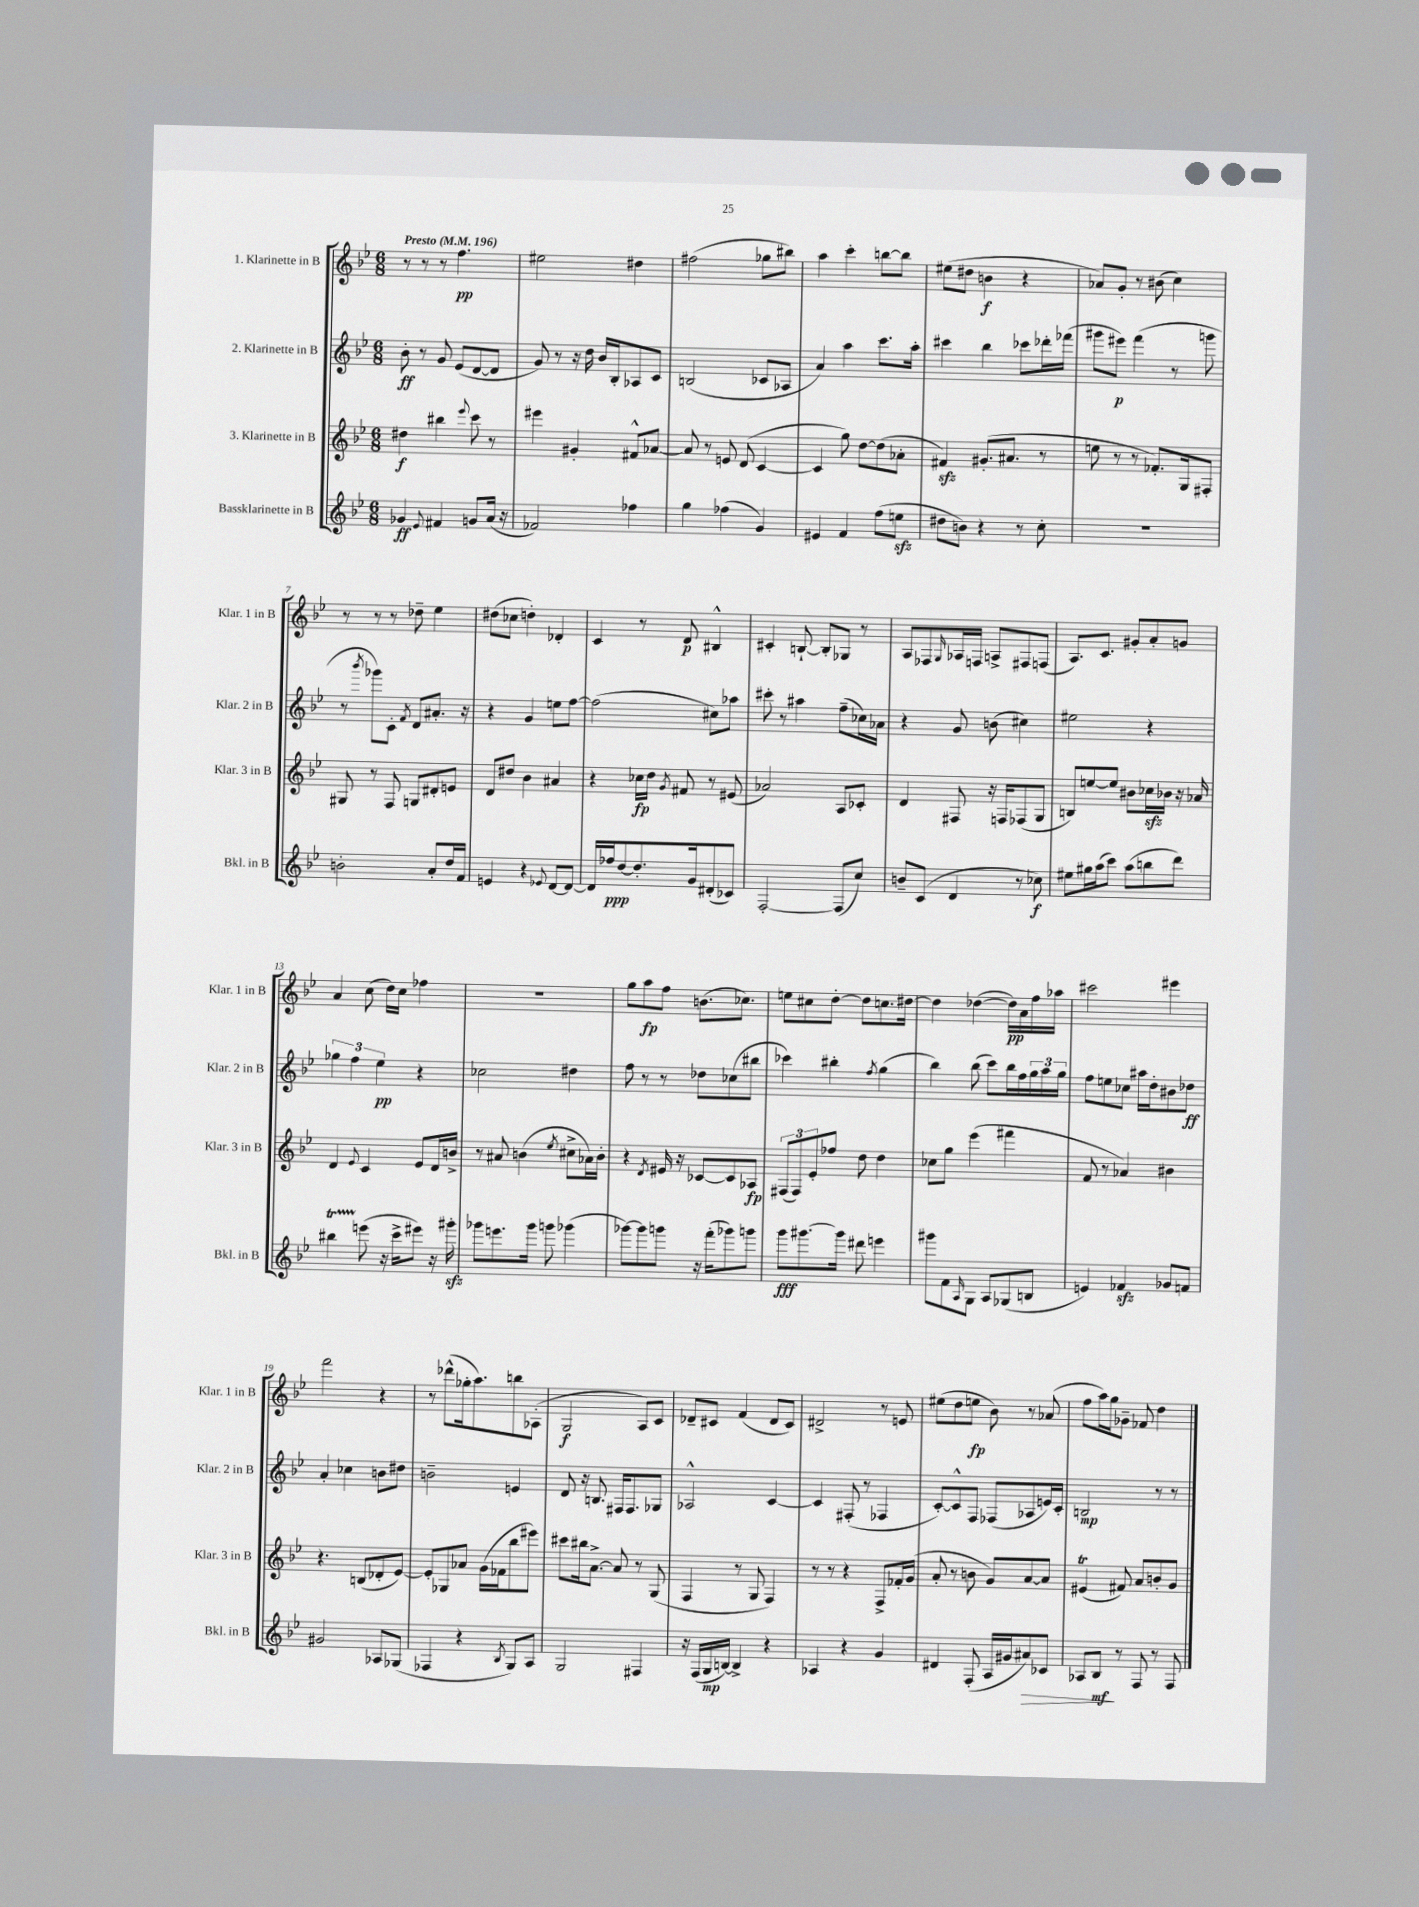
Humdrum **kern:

**kern	**kern	**kern	**kern
*staff4	*staff3	*staff2	*staff1
*clefG2	*clefG2	*clefG2	*clefG2
*k[b-e-]	*k[b-e-]	*k[b-e-]	*k[b-e-]
*M6/8	*M6/8	*M6/8	*M6/8
*MM196	*MM196	*MM196	*MM196
4g-	4dd#	8b-'	8r
.	.	8r	8r
8qqe-	.	.	.
4f#	4bb#	8g	8r
.	.	(8e-	4.ff
.	8qqeee-	.	.
8g	8ccc	[8d	.
(16a	8r	8d]	.
16r	.	.	.
=	=	=	=
2f-)	4eee#	8g)	2ee#
.	.	8r	.
.	4g#'	16r	.
.	.	16dd	.
.	.	16b-	.
.	.	16B-'	.
4ff-	8f#^^	8A-	4dd#
.	[8a-	8c	.
=	=	=	=
4gg	8a-]	(2B	(2ff#
.	8r	.	.
(4ff-	8e	.	.
.	(8d	.	.
4g)	[4c	8c-	8gg-
.	.	8A-	8bb#)
=	=	=	=
4e#	4c]	4a)	4aa
4f	8gg)	4aa	4ccc'
.	[8dd	.	.
(8ff	(8dd]	8.ccc	[8bb
8ee	8a-'	.	8bb]
.	.	16aa'	.
=	=	=	=
8dd#	4f#)	4ccc#	(8ee#
8b)	.	.	8dd#
4r	(8.g#'	4bb-	4b
.	8.a#	.	.
8r	.	8ccc-	4r
8cc'	8r	16ddd-'	.
.	.	(16fff-	.
=	=	=	=
2.r	8ee	8ggg#	8a-)
.	8r	8eee#)	8g'
.	8r	(4fff	8r
.	8.f-')	.	(8b#
.	.	8r	4cc)
.	16G	.	.
.	8F#'	8ggg	.
=	=	=	=
2b'	8G#	8r	8r
.	.	8qbbb-	.
.	8r	8ggg-)	8r
.	8F	8c'	8r
.	.	8qf	.
.	8G	8d	8dd-~
8a'	8d#'	8.a#'	4ee-
16dd	8e	.	.
16f	.	16r	.
=	=	=	=
4e	8d	4r	(8dd#
.	8dd#	.	8cc-
4r	4b-	4g	4dd')
8qqe-	.	.	.
[8d	4a#	8ee	4d-'
8d_	.	[8ff	.
=	=	=	=
16d]	4r	(2ff]	4c
16ff-	.	.	.
[8dd	.	.	.
8.dd']	16cc-	.	8r
.	16dd	.	.
.	8qg	.	.
.	8f#	.	8d
16g	.	.	.
(8d#'	8r	8cc#)	4B#^^
8c-)	(8e#	8aa-	.
=	=	=	=
[2F'	2a-)	8ccc#'	4c#'
.	.	8r	.
.	.	4aa#	[8B`
.	.	.	8B']
(8F]	8A	(8ff~	8G-
8cc)	8c-'	16cc-)	8r
.	.	16a-	.
=	=	=	=
8b~	4d	4r	8A
(8c	.	.	8F-
.	.	.	16qqG
4d	8F#	8g	16A-
.	.	.	16F
.	16r	(8b	8A^
.	16F	.	.
8r	(8F-	4cc#)	8F#
8cc-)	8G	.	(8F
=	=	=	=
8ee#	8B)	2ee#	8.A)
16gg#	[8ee	.	.
(16aa	.	.	8.c
8ccc)	8ee]	.	.
(8aa	8b#	.	8g#'
8bb	16cc-	4r	8a'
.	16b-	.	.
8ddd)	16r	.	8g
.	16a-	.	.
=	=	=	=
4bb#	4d	6gg-	4a
.	.	6ff	.
.	8qqe-	.	.
(8eee	4c	.	(8cc
.	.	6ee-	.
16r	.	.	16dd)
16ccc^	.	.	16cc
8eee#)	8e-	4r	4ff-
16r	16d	.	.
16ggg#'	16b^	.	.
=	=	=	=
8ggg-	8r	2cc-	2.r
8.eee	8a#	.	.
.	(4b	.	.
16ggg-	.	.	.
8ggg	.	.	.
.	8qee-	.	.
(4ggg-	8cc#^	4dd#	.
.	16a-)	.	.
.	16b'	.	.
=	=	=	=
[8ggg-)	4r	8ff	8gg
8ggg-]	.	8r	8aa
.	8qd	.	.
8ggg	16e#	8r	8ff
.	16r	.	.
16r	[8c-	8dd-	(8.b
(16fff'	.	.	.
8ggg-)	8c-]	(8cc-	.
.	.	.	8.cc-)
8ggg	8A-	8bb#	.
=	=	=	=
8ggg	(12F#	4ccc-)	8ee
.	12F#)	.	.
[8.ggg#	.	.	8cc#
.	12e-'	.	.
.	8ff-	4bb#'	[8dd'
16ggg#]	.	.	.
8ddd#	8dd	.	8dd]
.	.	8qff	.
4eee	4dd	(4gg	8.cc
.	.	.	[16dd#
=	=	=	=
8ggg#	8cc-	4bb-)	4dd#]
8f	8gg	.	.
16qqA	.	.	.
8G	(4eee-	(8bb-	([4dd-
8A	.	8ccc)	.
(8G-	4fff#	16bb-	16dd-])
.	.	16ff	16a
8B	.	24gg	16ff
.	.	24aa	.
.	.	.	16aa-
.	.	24gg	.
=	=	=	=
4e)	8f	8ff	2ccc#
.	8r	8ee	.
4f-	4a-)	8cc-	.
.	.	16aa#	.
.	.	16dd'	.
8g-	4b#	8b#	4eee#
8f	.	8dd-	.
=	=	=	=
2g#	4.r	4a'	2fff
.	.	4cc-	.
.	(8B	.	.
8A-	8d-'	8b	4r
(8G-	[8e-)	8dd#	.
=	=	=	=
4F-	8e-']	2b~	8r
.	8G-	.	(8ddd-^^
4r	8a-	.	16gg-'
.	.	.	8.aa)
.	(16g	.	.
.	16f-	.	.
8qB-	.	.	.
8G)	8bb-	4e	8bb
8A	8eee#)	.	(8A-'
=	=	=	=
2G	8ccc#	8d	2G
.	16bb#	16r	.
.	[8.a^	8.B	.
.	8a]	16F#	.
.	.	8.F#	.
4F#	8r	.	8A)
.	(8G	8G-	8c
=	=	=	=
16r	4F	2A-^^	8d-~
(16F	.	.	.
16G	.	.	8c#
[16B)	.	.	.
4B^]	8r	.	(4f
.	8G	.	.
4r	4F)	[4c	8d-
.	.	.	8c#)
=	=	=	=
4A-	8r	4c]	2d#^
.	8r	.	.
4r	4r	(8F#'	.
.	.	8r	.
4g	8F^	4F-	8r
.	16f-'	.	8e
.	(16g	.	.
=	=	=	=
4d#	8a'	[8c')	(8ee#
.	8r	8c^^]	8dd
(8F'	8b	8F	8ee
16A	8g)	(8F-	8b-)
16g#	.	.	.
8a#)	[8a	8A-	8r
8c-	8a]	16e)	(8a-
.	.	16c'	.
=	=	=	=
8A-	(4e#	2B	8ff
8B-	.	.	16aa)
.	.	.	16gg
8r	8f#)	.	8g-~
8F	8a	.	8f-
8r	8b'	8r	4dd
8F	8g	8r	.
==	==	==	==
*-	*-	*-	*-
